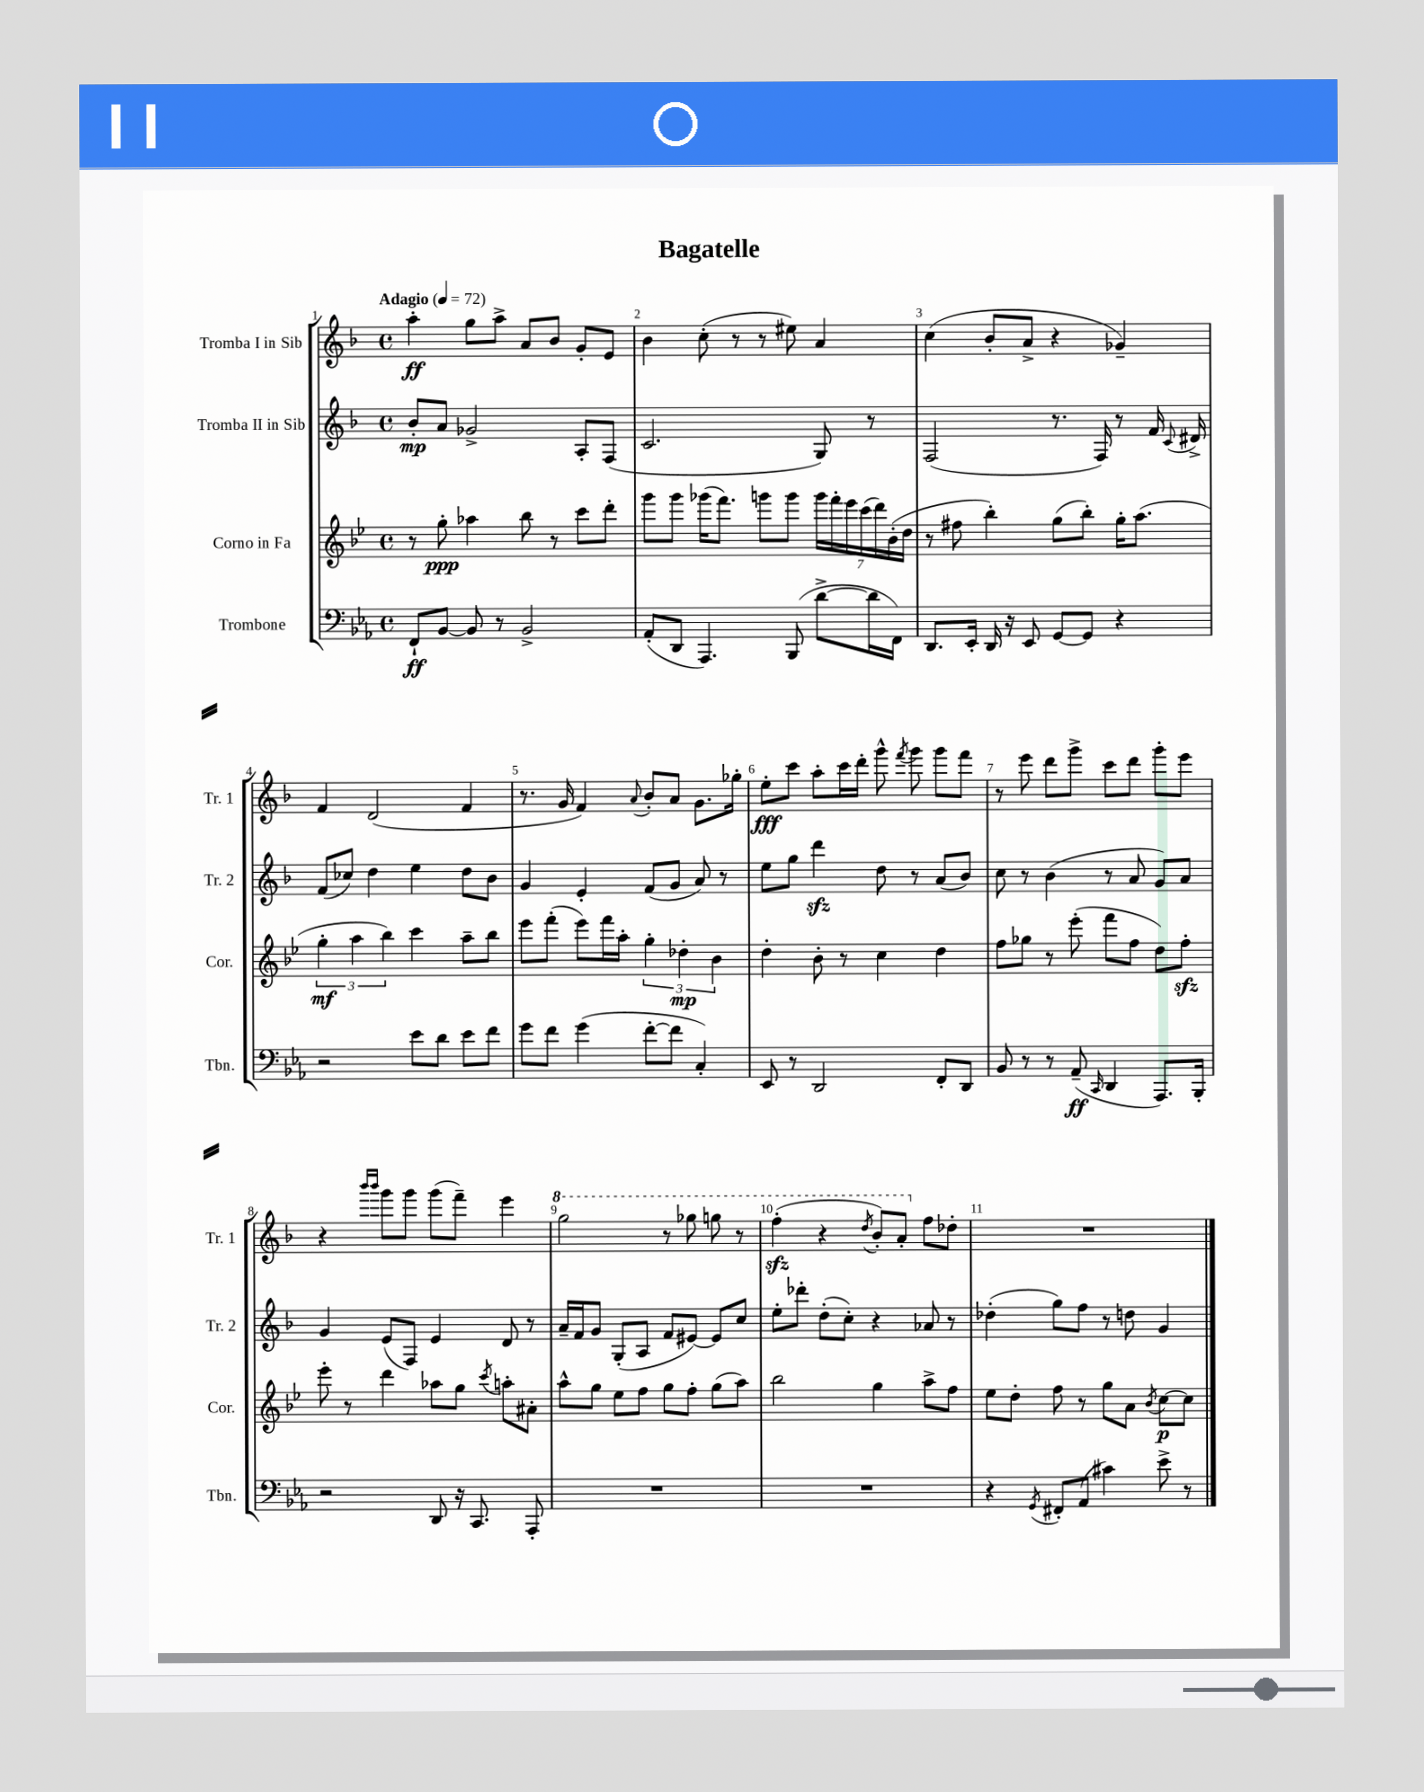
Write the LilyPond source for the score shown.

\header { title = "Bagatelle" }
<<
\new StaffGroup <<
\new Staff = "s0" \with { instrumentName = "Tromba I in Sib" shortInstrumentName = "Tr. 1" } {
    \clef treble \key f \major \defaultTimeSignature \time 4/4 \tempo "Adagio" 4 = 72
    \autoBeamOff a''4-.\ff g''8[ a''8]-> a'8[ bes'8] g'8[-. e'8] |
    bes'4 c''8-.( r8 r8 eis''8) a'4 |
    c''4( bes'8[-. a'8]-> r4 ges'4--) |
    f'4 d'2( f'4 |
    r8. g'16 f'4) \appoggiatura { a'8 } bes'8[-. a'8] g'8.[ ges''16]-. |
    e''8[-.\fff c'''8] a''8[-. c'''16 d'''16]-. g'''8-^ \acciaccatura { f'''8 } g'''8 g'''8[ f'''8] |
    r8 e'''8 d'''8[ g'''8]-> c'''8[ d'''8] g'''8[-. e'''8] |
    r4 \grace { bes'''16[ bes'''16] } g'''8[ g'''8] g'''8[( f'''8]--) e'''4 |
    \ottava #1 g'''2 r8 ges'''8 g'''8 r8 |
    f'''4-.\sfz( r4 \acciaccatura { d'''8 } bes''8[-.) a''8]-. \ottava #0 f''8[ des''8]-. |
    R1 \bar "|." |
}
\new Staff = "s1" \with { instrumentName = "Tromba II in Sib" shortInstrumentName = "Tr. 2" } {
    \clef treble \key f \major \defaultTimeSignature \time 4/4
    \autoBeamOff bes'8[-.\mp a'8] ges'2-> a8[-. f8]( |
    c'2. g8) r8 |
    f2( r8. f16) r8 f'16 \appoggiatura { c'8 } dis'16-> |
    f'8[( ces''8]) d''4 e''4 d''8[ bes'8] |
    g'4 e'4-. f'8[( g'8] a'8) r8 |
    e''8[ g''8] d'''4\sfz d''8 r8 a'8[( bes'8]) |
    c''8 r8 bes'4( r8 a'8 g'8[) a'8] |
    g'4 e'8[( f8]) e'4 d'8 r8 |
    a'16[-- f'16 g'8] g8[-.( a8] f'8[ eis'8]~) eis'8[ c''8] |
    e''8[-. des'''8]-. d''8[-.( c''8]-.) r4 aes'8 r8 |
    des''4-.( g''8[) f''8] r8 d''8 g'4 \bar "|." |
}
\new Staff = "s2" \with { instrumentName = "Corno in Fa" shortInstrumentName = "Cor." } {
    \clef treble \key bes \major \defaultTimeSignature \time 4/4
    \autoBeamOff r8 g''8-.\ppp aes''4 bes''8 r8 c'''8[ d'''8]-. |
    g'''8[ g'''8] ges'''16[( f'''8.]) g'''8[ g'''8] \tuplet 7/4 { g'''16[ f'''16-. ees'''16 c'''16( d'''16) bes'16-.( d''16] } |
    r8 fis''8 bes''4-.) g''8[( bes''8]-.) g''16[-. a''8.]( |
    \tuplet 3/2 { g''4-.\mf a''4 bes''4) } c'''4 a''8[-- bes''8] |
    ees'''8[ f'''8]-.( ees'''8[) f'''16 a''16]-. \tuplet 3/2 { g''4-. des''4-.\mp bes'4 } |
    d''4-. bes'8-. r8 c''4 d''4 |
    f''8[ ges''8] r8 ees'''8-.( f'''8[ f''8] d''8[) f''8]-.\sfz |
    ees'''8-. r8 d'''4 aes''8[ g''8] \acciaccatura { c'''8 } a''8[-. ais'8]-. |
    a''8[-^ g''8] ees''8[ f''8] g''8[ f''8]-. g''8[( a''8]) |
    bes''2 g''4 a''8[-> f''8] |
    ees''8[ d''8]-. f''8 r8 g''8[ a'8] \acciaccatura { bes'8 } c''8[~\p c''8] \bar "|." |
}
\new Staff = "s3" \with { instrumentName = "Trombone" shortInstrumentName = "Tbn." } {
    \clef bass \key ees \major \defaultTimeSignature \time 4/4
    \autoBeamOff f,8[-!\ff bes,8]~ bes,8 r8 bes,2-> |
    aes,8[-.( d,8] aes,,4.) bes,,8( d'8[~-> d'16 f,16]) |
    d,8.[ ees,16]-. d,16 r16 ees,8 g,8[~ g,8] r4 |
    r2 ees'8[ d'8] ees'8[ f'8] |
    g'8[ f'8] g'4( f'8[~-. f'8] c4-.) |
    ees,8 r8 d,2 f,8[-. d,8] |
    bes,8 r8 r8 aes,8--\ff( \grace { c,16 } d,4 aes,,8.[) bes,,16]-. |
    r2 d,8 r16 c,8. aes,,8-. |
    R1 |
    R1 |
    r4 \acciaccatura { g,8 } fis,8[-. aes,8]( cis'4) ees'8-> r8 \bar "|." |
}
>>
>>
\layout { \context { \Score \override BarNumber.break-visibility = ##(#f #t #t) barNumberVisibility = #all-bar-numbers-visible } }
